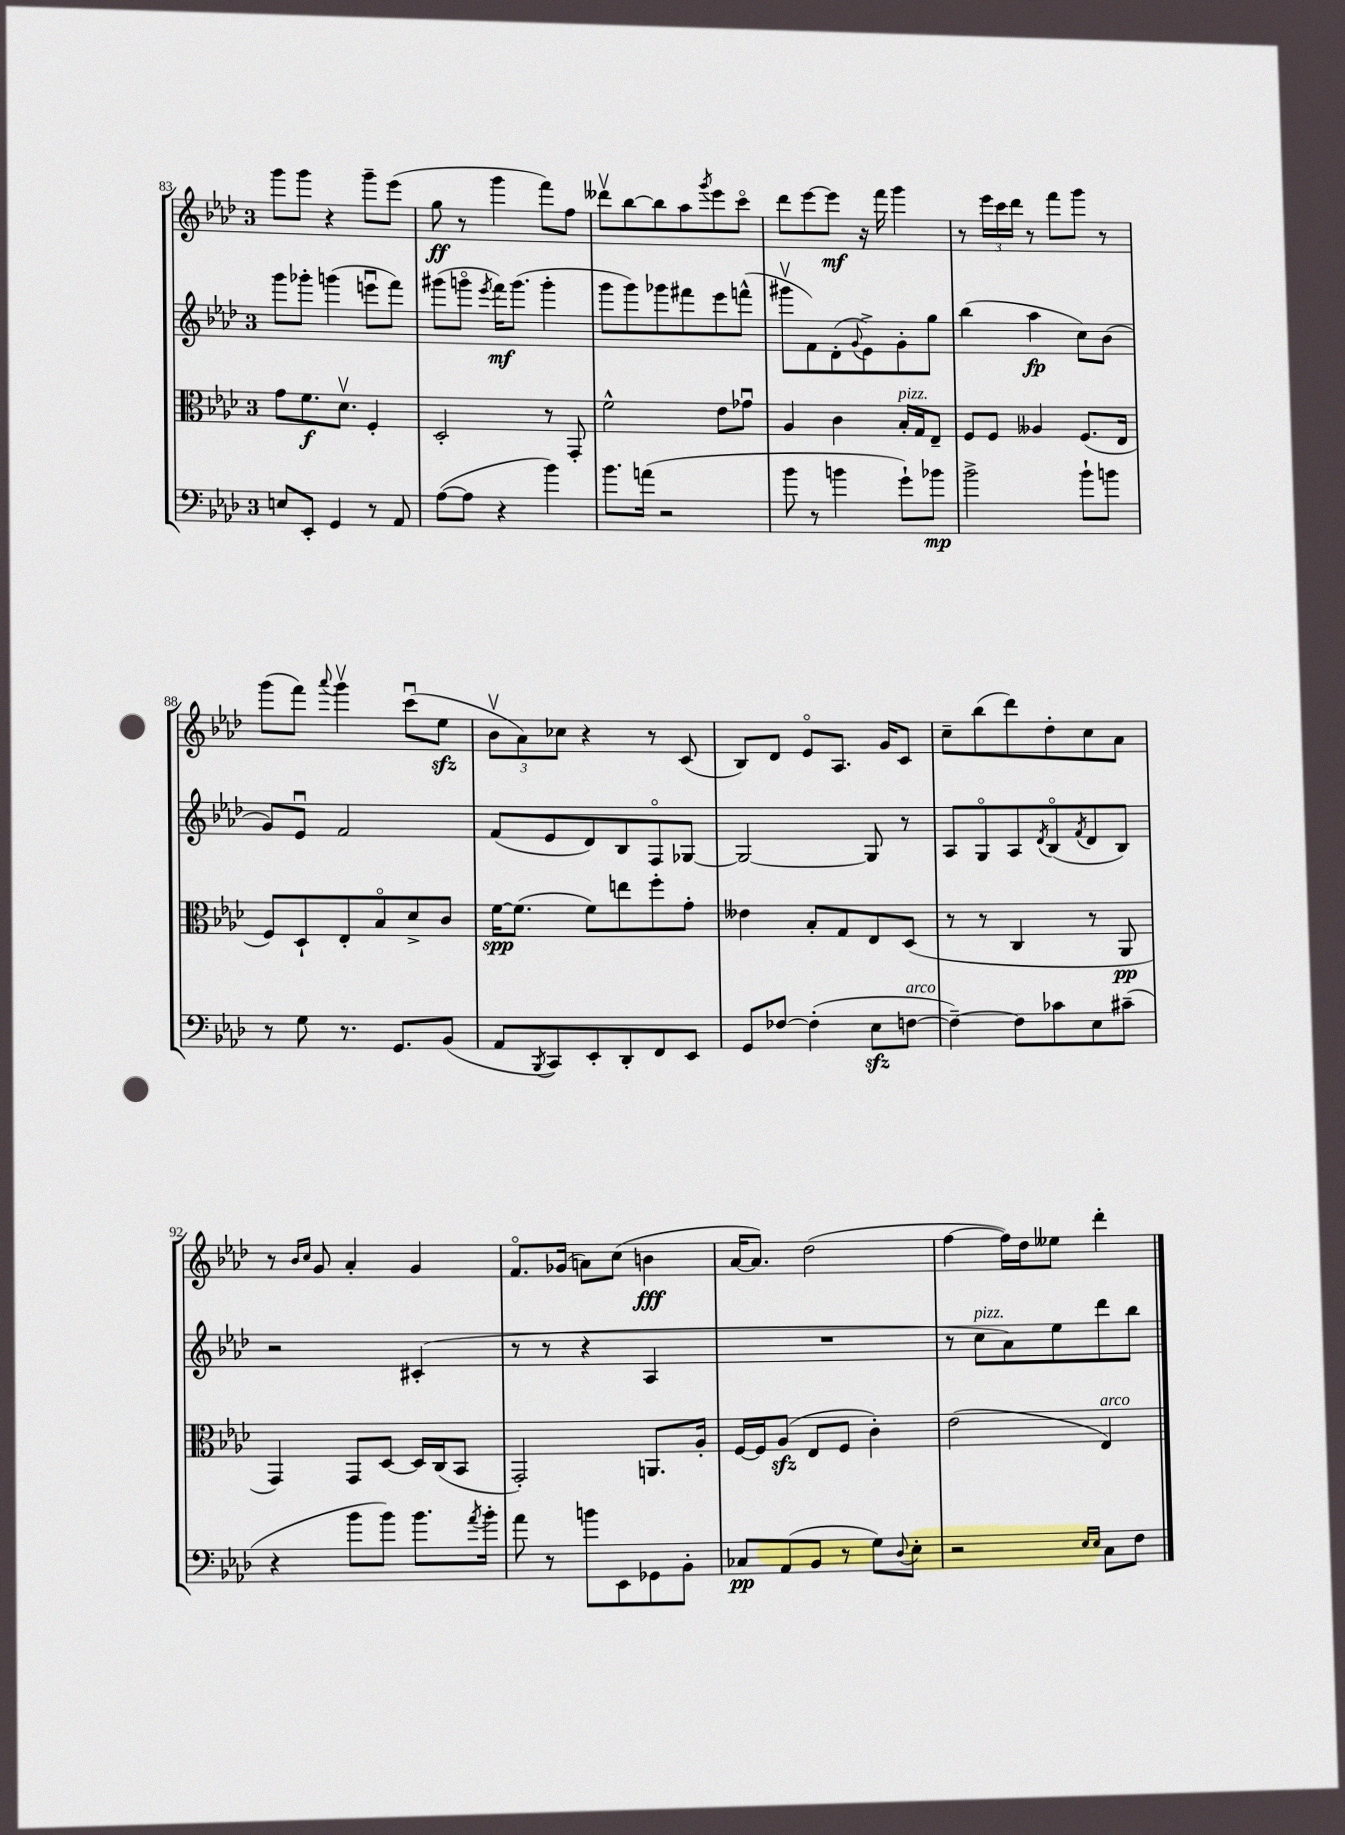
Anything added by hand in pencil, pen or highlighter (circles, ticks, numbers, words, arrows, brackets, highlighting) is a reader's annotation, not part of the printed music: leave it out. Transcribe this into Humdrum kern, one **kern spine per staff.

**kern	**dynam	**kern	**dynam	**kern	**dynam	**kern	**dynam
*part4	*part4	*part3	*part3	*part2	*part2	*part1	*part1
*staff4	*staff4	*staff3	*staff3	*staff2	*staff2	*staff1	*staff1
*clefF4	*	*clefC3	*	*clefG2	*	*clefG2	*
*k[b-e-a-d-]	*	*k[b-e-a-d-]	*	*k[b-e-a-d-]	*	*k[b-e-a-d-]	*
*M3/4	*	*M3/4	*	*M3/4	*	*M3/4	*
=83	=83	=83	=83	=83	=83	=83	=83
8En/L	.	8g\L	.	8ggg\L	.	8ggg\L	.
8EE-'/J	.	8.f\	f	8ggg-X'\J	.	8ggg\J	.
4GG/	.	.	.	(4gggn\	.	4r	.
.	.	8.d-v\J	.	.	.	.	.
8r	.	4F'/	.	8eeenu\L	.	8ggg~\L	.
8AA-/	.	.	.	8fff\J)	.	(8eee-\J	.
=84	=84	=84	=84	=84	=84	=84	=84
([8A-\L	.	2D-'/	.	(8ggg#X\L	.	8gg\	ff
8A-\J]	.	.	.	8gggn\J	.	8r	.
.	.	.	.	8qeee-/	.	.	.
4r	.	.	.	16fff\KL)	mf	4ggg\	.
.	.	.	.	(8.ggg\J	.	.	.
4b-\)	.	8r	.	4ggg'\	.	8fff\L)	.
.	.	8GG'/	.	.	.	8ff\J	.
=85	=85	=85	=85	=85	=85	=85	=85
8.b-\L	.	2f^^\	.	8ggg\L	.	8ddd--Xv\L	.
.	.	.	.	8ggg\)	.	[8bb-\	.
(16an\Jk	.	.	.	.	.	.	.
2r	.	.	.	8ggg-X\	.	8bb-\]	.
.	.	.	.	8fff#X\	.	8aa-\	.
.	.	.	.	.	.	8qggg/	.
.	.	8e-\L	.	8eee-\	.	8eee-\	.
.	.	8g-Xu\J	.	(8fffn^^\J	.	8ccc\J	.
=86	=86	=86	=86	=86	=86	=86	=86
8b-\	.	4A-/	.	8ggg#Xv\L	.	8ddd-\L	.
8r	.	.	.	8f\)	.	[8eee-\	.
4bn\	.	4c\	.	(8d-'\	.	8eee-\J]	mf
.	.	.	.	8qqg/	.	.	.
.	.	.	.	8e-^\)	.	16r	.
.	.	.	.	.	.	16fff\	.
!	!	!LO:TX:a:i:t=pizz.	!	!	!	!	!
8g`\L)	.	16B-'/LL	.	8g'\	.	4ggg\	.
.	.	16G/J	.	.	.	.	.
8b-X\J	mp	8E-~/J	.	8gg\J	.	.	.
=87	=87	=87	=87	=87	=87	=87	=87
2b-^\	.	8F/L	.	(4bb-\	.	8r	.
.	.	8F/J	.	.	.	24eee-\LL	.
.	.	.	.	.	.	24ccc\	.
.	.	.	.	.	.	24ddd-\JJ	.
.	.	4A--X/	.	4aa-\	fp	8r	.
.	.	.	.	.	.	8fff\L	.
8b-`\L	.	(8.F/L	.	8cc\L)	.	8ggg\J	.
8bn\J	.	.	.	(8b-\J	.	8r	.
.	.	16E-/Jk	.	.	.	.	.
!!LO:LB:g=z
=88	=88	=88	=88	=88	=88	=88	=88
8r	.	8F/L)	.	8g/L)	.	(8ggg\L	.
8G\	.	8D-`/	.	8e-u/J	.	8fff\J)	.
.	.	.	.	.	.	8qqaaa-/	.
8.r	.	8E-'/	.	2f/	.	4gggv\	.
.	.	8B-/	.	.	.	.	.
8.GG/L	.	.	.	.	.	.	.
.	.	8d-^/	.	.	.	(8cccu\L	.
(8BB-/J	.	8c/J	.	.	.	8ee-zz\J	.
=89	=89	=89	=89	=89	=89	=89	=89
8AA-/L	.	[16f\KL	spp	(8f/L	.	12b-v\L	.
.	.	(8.f\J]	.	.	.	.	.
.	.	.	.	.	.	12a-\)	.
8qBBB-/	.	.	.	.	.	.	.
8CC/)	.	.	.	8e-/	.	.	.
.	.	.	.	.	.	12cc-X\J	.
8EE-'/	.	8f\L)	.	8d-/)	.	4r	.
8DD-'/	.	8een\	.	8B-/	.	.	.
8FF/	.	8ff'\	.	8F/	.	8r	.
8EE-/J	.	8g'\J	.	[8G-X/J	.	(8c/	.
=90	=90	=90	=90	=90	=90	=90	=90
8GG/L	.	4e--X\	.	2G-/_	.	8B-/L)	.
[8F-X/J	.	.	.	.	.	8d-/J	.
(4F-'\]	.	8B-'/L	.	.	.	8e-/L	.
.	.	8G/	.	.	.	8.A-/J	.
8E-zz\L	.	8E-/	.	8G-/]	.	.	.
.	.	.	.	.	.	16g/KL	.
!LO:TX:a:i:t=arco	!	!	!	!	!	!	!
[8Fn\J	.	(8D-/J	.	8r	.	8c/J	.
=91	=91	=91	=91	=91	=91	=91	=91
4F~\_)	.	8r	.	8A-/L	.	8cc~\L	.
.	.	8r	.	8G/	.	(8bb-\	.
8F\L]	.	4C/	.	8A-/	.	8ddd-\)	.
.	.	.	.	8qd-/	.	.	.
8c-X\	.	.	.	(8B-/	.	8dd-'\	.
.	.	.	.	8qf/	.	.	.
8E-\	.	8r	.	8d-/	.	8cc\	.
(8c#X~\J	.	8AA-/	pp	8B-/J)	.	8a-\J	.
!!LO:LB:g=z
=92	=92	=92	=92	=92	=92	=92	=92
4r	.	4GG/)	.	2r	.	8r	.
.	.	.	.	.	.	16qqb-/LL	.
.	.	.	.	.	.	16qqcc/JJ	.
.	.	.	.	.	.	8g/	.
8b-\L	.	8GG/L	.	.	.	4a-'/	.
8b-\J)	.	[8D-/J	.	.	.	.	.
8.b-\L	.	16D-/LL]	.	(4c#X'/	.	4g/	.
.	.	(16C/J	.	.	.	.	.
.	.	8BB-/J	.	.	.	.	.
8qa-/	.	.	.	.	.	.	.
16b-'\Jk	.	.	.	.	.	.	.
=93	=93	=93	=93	=93	=93	=93	=93
8a-\	.	2GG'/)	.	8r	.	8.f/L	.
8r	.	.	.	8r	.	.	.
.	.	.	.	.	.	(16g-X/Jk	.
8bn\L	.	.	.	4r	.	8an\L)	.
8EE-\	.	.	.	.	.	(8cc\J	.
8GG-X\	.	8.AAn/L	.	4A-/	.	4bn\	fff
8BB-'\J	.	.	.	.	.	.	.
.	.	16A-'/Jk	.	.	.	.	.
=94	=94	=94	=94	=94	=94	=94	=94
8C-X/L	pp	[16F/LL	.	2.r	.	[16a-/KL	.
.	.	16F/J]	.	.	.	8.a-/J])	.
(8AA-/	.	(8A-zz/J	.	.	.	.	.
8BB-/J	.	8E-/L	.	.	.	(2dd-\	.
8r	.	8F/J	.	.	.	.	.
8G\L)	.	4c'\)	.	.	.	.	.
8qqD-/	.	.	.	.	.	.	.
8E-'\J	.	.	.	.	.	.	.
=95	=95	=95	=95	=95	=95	=95	=95
2r	.	(2e-\	.	8r	.	[4ff\	.
!	!	!	!	!LO:TX:a:i:t=pizz.	!	!	!
.	.	.	.	8cc\L	.	.	.
.	.	.	.	8a-\)	.	16ff\LL])	.
.	.	.	.	.	.	16dd-\J	.
.	.	.	.	8ee-\	.	8ee--X\J	.
16qqE-/LL	.	.	.	.	.	.	.
16qqE-/JJ	.	.	.	.	.	.	.
!	!	!LO:TX:a:i:t=arco	!	!	!	!	!
8C\L	.	4E-/)	.	8ddd-\	.	4ddd-'\	.
8F\J	.	.	.	8bb-\J	.	.	.
==	==	==	==	==	==	==	==
*-	*-	*-	*-	*-	*-	*-	*-
